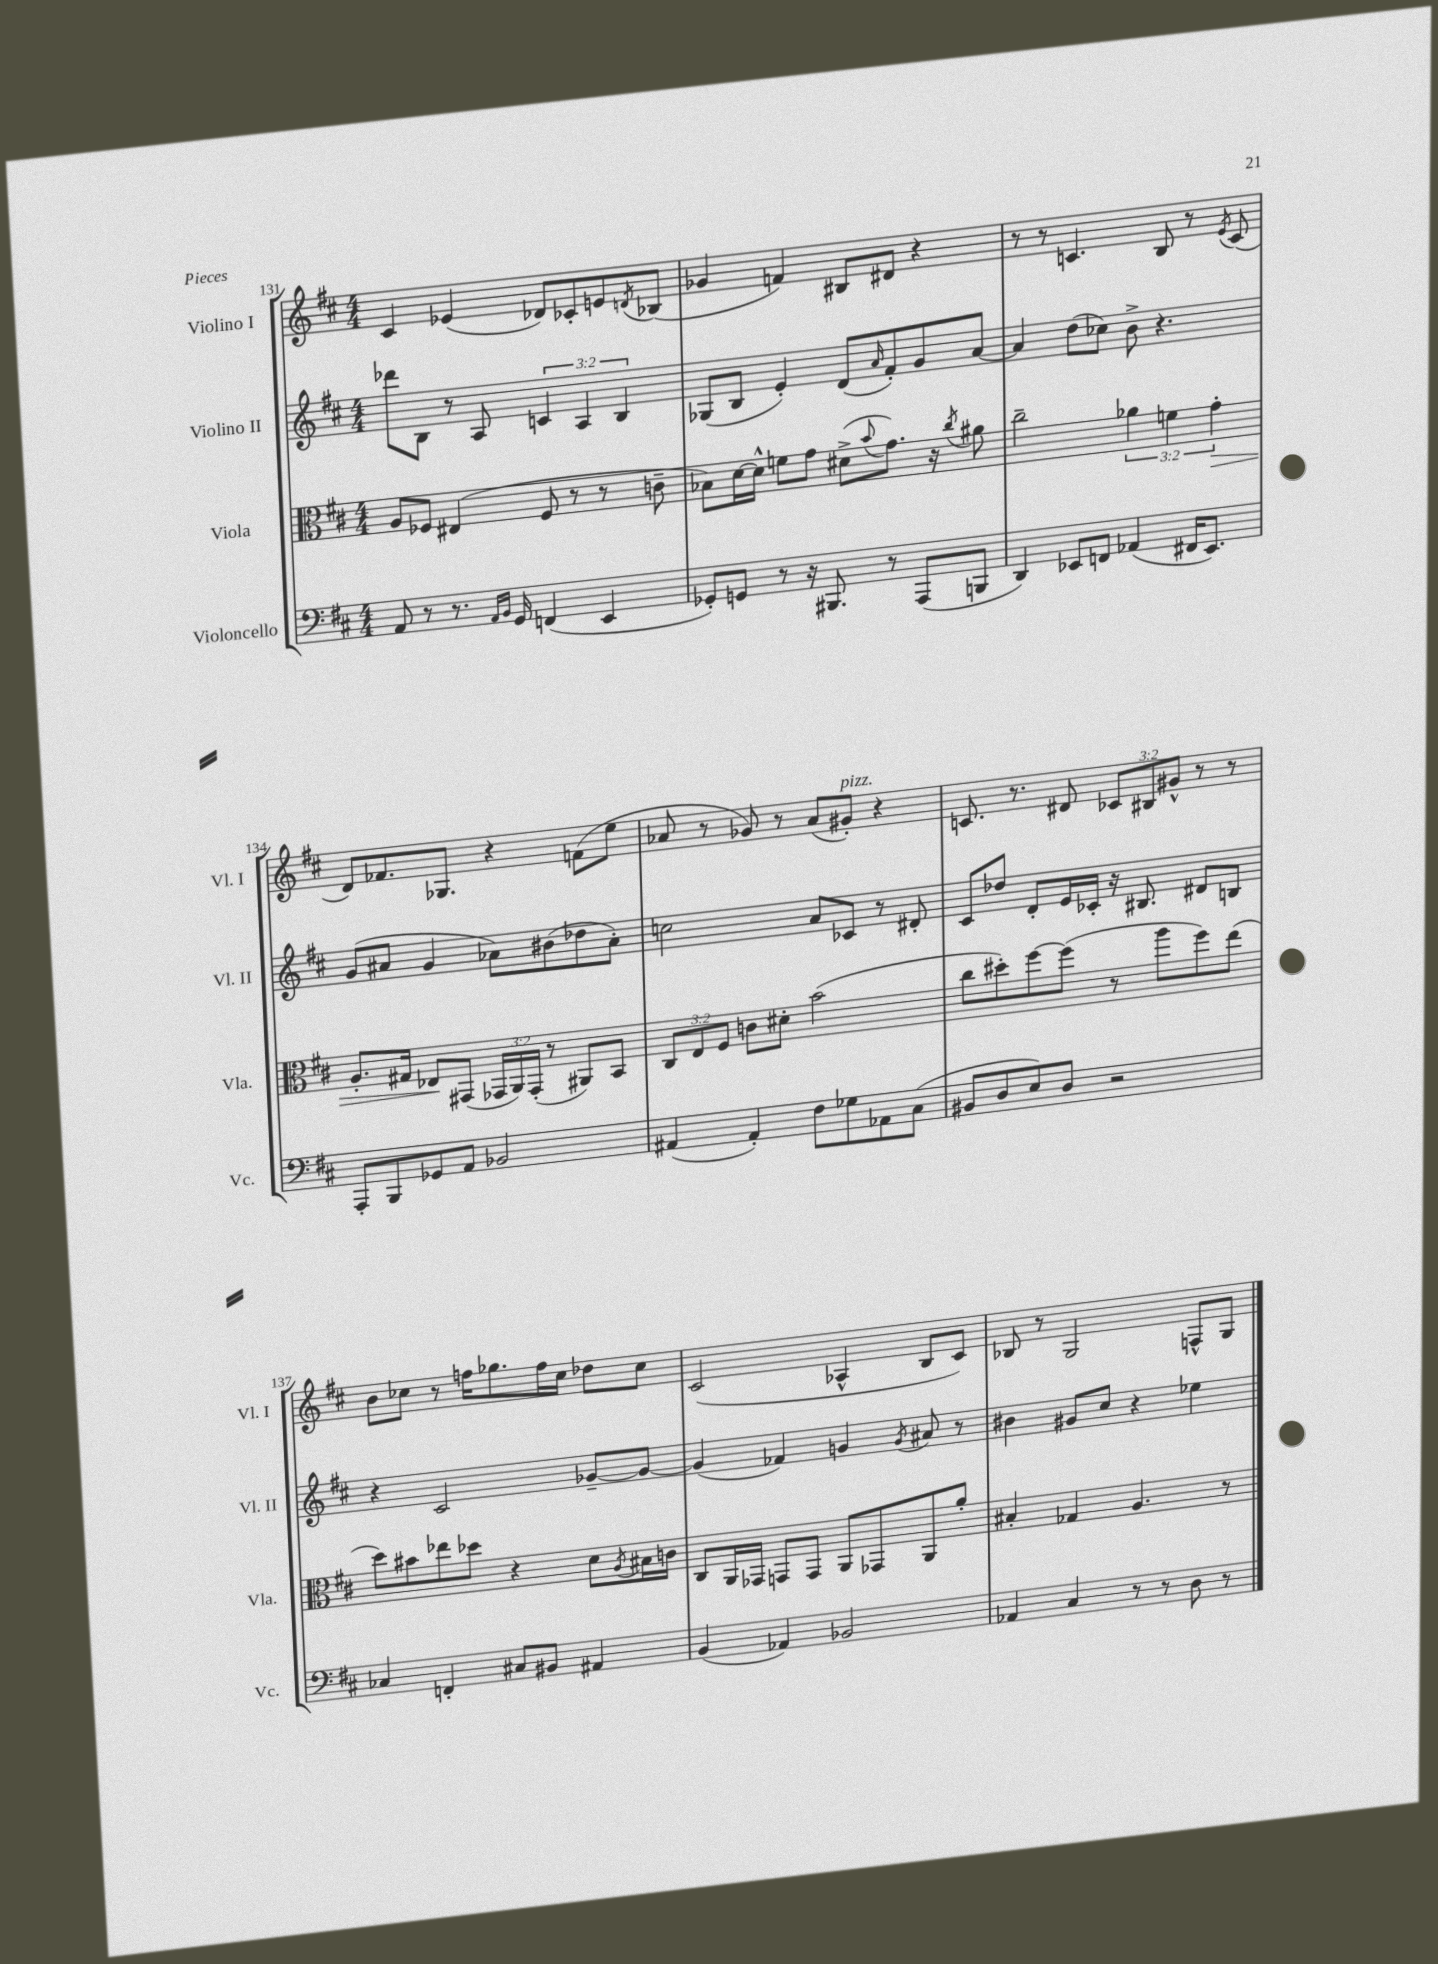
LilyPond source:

<<
\new StaffGroup <<
\new Staff = "s0" \with { instrumentName = "Violino I" shortInstrumentName = "Vl. I" } {
    \clef treble \key d \major \numericTimeSignature \time 4/4 \override Staff.TupletNumber.text = #tuplet-number::calc-fraction-text
    cis'4 ees'4( des'8) ces'8-. e'8 \acciaccatura { d'8 } bes8( |
    ges'4 f'4) bis8 dis'8 r4 |
    r8 r8 c'4. b8 r8 \acciaccatura { e'8 } c'8( |
    d'8) fes'8. ges8. r4 f'8( e''8 |
    aes'8 r8 ges'8) r8 aes'8( gis'8-.^\markup { \italic "pizz." }) r4 |
    c'8. r8. dis'8 \tuplet 3/2 { ces'8 bis8 gis'8-^ } r8 r8 |
    b'8 ces''8 r8 f''16 ges''8. f''16 ces''16 des''8 ces''8 |
    cis'2( aes4-^ b8 cis'8) |
    bes8 r8 g2 f8-^ g8 \bar "|." |
}
\new Staff = "s1" \with { instrumentName = "Violino II" shortInstrumentName = "Vl. II" } {
    \clef treble \key d \major \numericTimeSignature \time 4/4 \override Staff.TupletNumber.text = #tuplet-number::calc-fraction-text
    des'''8 b8 r8 a8 \tuplet 3/2 { c'4 a4 b4 } |
    ges8( b8 e'4-.) d'8( \grace { a'16 } fis'8-.) g'8 a'8~ |
    a'4 d''8( ces''8) b'8-> r4. |
    g'8( ais'8 g'4 aes'8) bis'8( des''8 aes'8-.) |
    c''2 a'8 ces'8 r8 dis'8-. |
    cis'8 des''8 d'8-. e'16 ces'16-. r16 bis8. dis'8 b8 |
    r4 cis'2 ges'8~-- ges'8~ |
    ges'4( fes'4) g'4 \acciaccatura { g'8 } ais'8 r8 |
    bis'4 gis'8 cis''8 r4 ees''4 \bar "|." |
}
\new Staff = "s2" \with { instrumentName = "Viola" shortInstrumentName = "Vla." } {
    \clef alto \key d \major \numericTimeSignature \time 4/4 \override Staff.TupletNumber.text = #tuplet-number::calc-fraction-text
    a8 fes8 eis4( fes8 r8 r8 c'8-- |
    bes8) d'16~ d'16-^ f'8 g'8 dis'8->( \appoggiatura { b'8 } g'8.) r16 \acciaccatura { cis''8 } ais'8 |
    cis''2-- \tuplet 3/2 { aes'4 f'4 g'4-.\> } |
    a8.-. gis16 ees8\! gis,8( \tuplet 3/2 { ges,16 a,16) ges,16-.( } r8 ais,8) b,8 |
    \tuplet 3/2 { cis8 e8 fis8 } c'8 dis'8-. b'2( |
    cis''8 dis''8-.) fis''8~ fis''8( r8 a''8 fis''8) e''8( |
    d''8) bis'8 ees''8 des''8 r4 d'8 \acciaccatura { a8 } bis16 c'16 |
    cis8 a,16 ges,16 g,8 g,8 a,8 ges,8 a,8 a'8-. |
    bis4-. ges4 a4. r8 \bar "|." |
}
\new Staff = "s3" \with { instrumentName = "Violoncello" shortInstrumentName = "Vc." } {
    \clef bass \key d \major \numericTimeSignature \time 4/4
    a,8 r8 r8. \grace { a,16 b,16 } g,16 f,4( e,4 |
    ges,8-.) g,8 r8 r16 bis,,8. r8 a,,8( b,,8 |
    d,4) ees,8 f,8 aes,4( fis,16 ees,8.) |
    a,,8-. b,,8 ges,8 a,8 bes,2 |
    ais,4( ais,4-.) fis8 ges8 aes,8 cis8( |
    bis,8 d8 e8) d8 r2 |
    ces4 f,4-. cis8 bis,8 ais,4 |
    b,4( aes,4) bes,2 |
    aes,4 cis4 r8 r8 d8 r8 \bar "|." |
}
>>
>>
\layout { \context { \Score currentBarNumber = #131 } }
